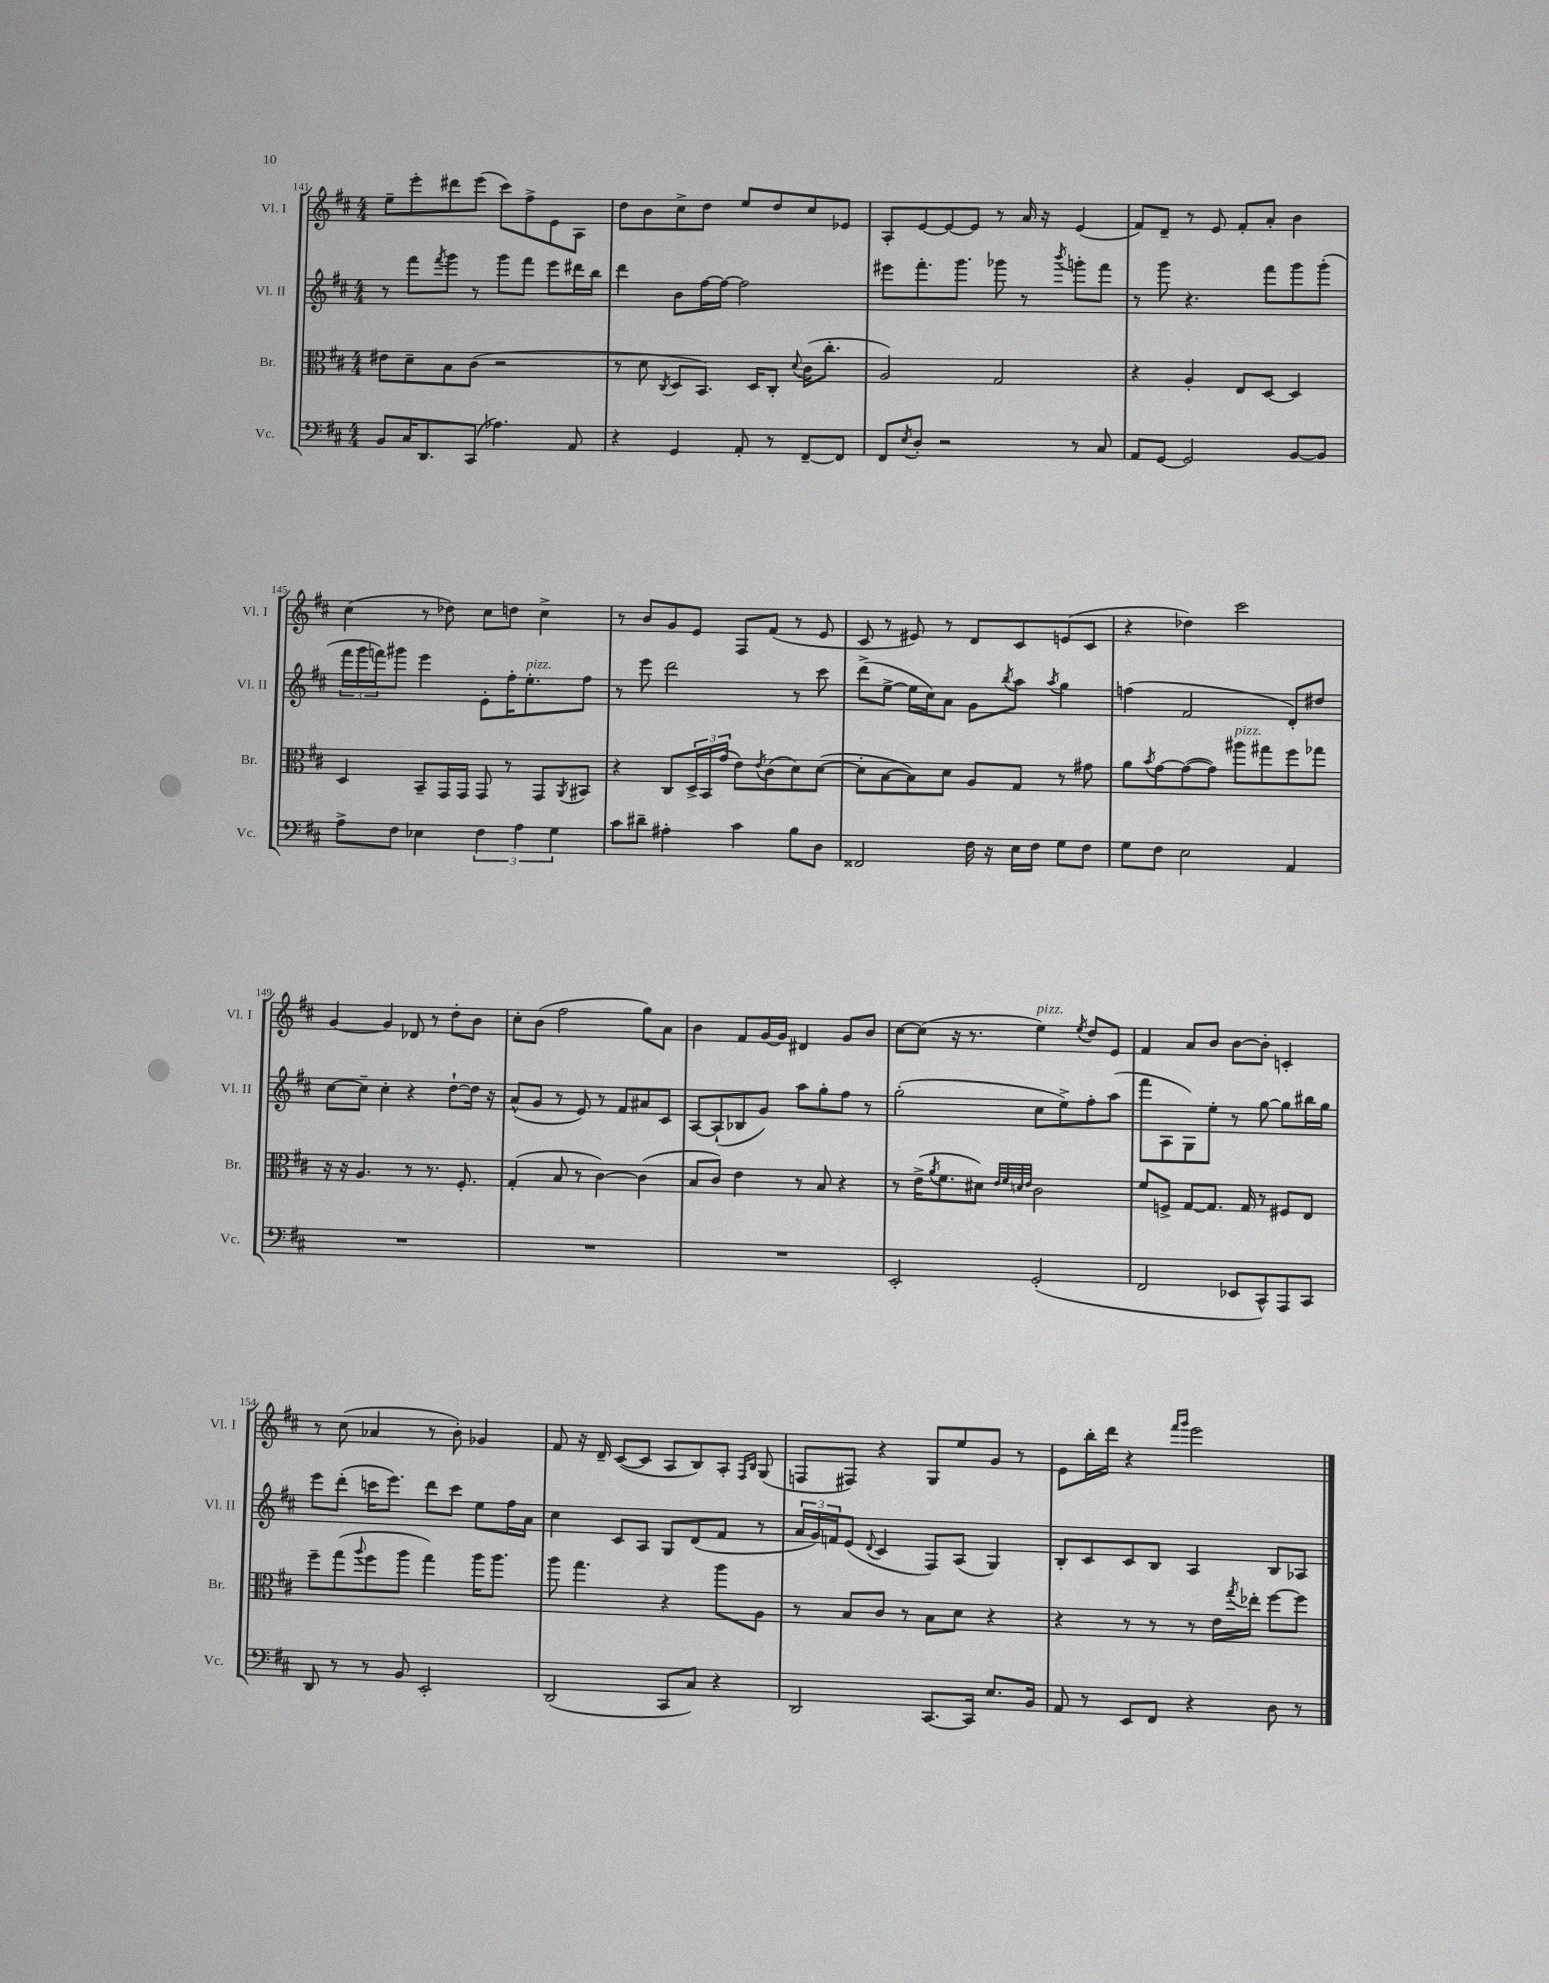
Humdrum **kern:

**kern	**kern	**kern	**kern
*part4	*part3	*part2	*part1
*staff4	*staff3	*staff2	*staff1
*I"Vc.	*I"Br.	*I"Vl. II	*I"Vl. I
*I'Vc.	*I'Br.	*I'Vl. II	*I'Vl. I
*clefF4	*clefC3	*clefG2	*clefG2
*k[f#c#]	*k[f#c#]	*k[f#c#]	*k[f#c#]
*M4/4	*M4/4	*M4/4	*M4/4
=141	=141	=141	=141
8BB/L	8e#X\L	8r	8ee~\L
16C#/K	8d~\	8fff#\L	8eee'\
8.DD/	.	.	.
.	.	8qfff#/	.
.	8B\	8ggg\J	8ddd#X\
(8CC#/J	(8c#\J	8r	(8eee\J
4.A-X\)	2r	8ggg\L	8ccc#\L)
.	.	8fff#\J	8ff#^\
.	.	8eee\L	8e\
8AA/	.	16ddd#X\L	8A\J
.	.	16bb\JJ	.
=142	=142	=142	=142
4r	8r	4ddd\	8dd\L
.	8d\	.	8b\
.	8qC#/	.	.
4GG/	8D/L	8b\L	8cc#^\
.	8.BB/J)	[16ff#\L	8dd\J
.	.	16ff#\JJ_	.
8AA'/	.	2ff#\]	8ee/L
.	16D/KL	.	.
8r	8C#'/J	.	8dd/
.	8qqd/	.	.
[8FF#~/L	(16c#\KL	.	8cc#/
.	8.cc#'\J	.	.
8FF#/J]	.	.	8e-X/J
=143	=143	=143	=143
8FF#/L	2A/)	8eee#X\L	8A'/L
8qE/	.	.	.
8D'/J	.	8.fff#'\	[8e/
2r	.	.	8e/_
.	.	8.ggg\J	.
.	.	.	8e/J]
.	2G/	8ggg-X\	8r
.	.	8r	16a/
.	.	.	16r
.	.	8qbbb/	.
8r	.	8gggn'\L	(4e/
8C#/	.	8fff#\J	.
=144	=144	=144	=144
8AA/L	4r	8r	8f#/L)
[8GG/J	.	8ggg\	8d~/J
2GG/]	4A'/	4.r	8r
.	.	.	8e/
.	8E/L	.	8f#'/L
.	[8D/J	8fff#\L	8a'/J
[8BB/L	4D/]	8ggg\	4b\
8BB/J]	.	(8ggg'\J	.
!!LO:LB:g=z
=145	=145	=145	=145
8A^\L	4D/	24fff#\LL	(4cc#\
.	.	24ggg\	.
.	.	24fffn\J)	.
8F#\J	.	8ggg#X\J	.
4E-X\	8BB~/L	4eee\	8r
.	16GG/L	.	8dd-X\)
.	16GG/JJ	.	.
6F#\	8GG/	8e'\L	8cc#\L
.	8r	16ff#'\K	8ddn\J
6A\	.	.	.
!	!	!LO:TX:a:i:t=pizz.	!
.	.	8.ee'\	.
.	8GG/L	.	4cc#^\
6G\	.	.	.
.	8qAA/	.	.
.	8BB#X/J	8ff#\J	.
=146	=146	=146	=146
8c#\L	4r	8r	8r
8d#X~\J	.	8eee\	8b/L
4A#X'\	8C#/L	2ddd\	8g/
.	24D^/L	.	8e/J
.	24BB/	.	.
.	(24g/JJ	.	.
4c#\	8e\L)	.	8F#/L
.	8qe/	.	.
.	(8c#\	.	(8f#/J
8B\L	8d\)	8r	8r
8D\J	([8d\J	8ccc#\	8e/
=147	=147	=147	=147
2FF##X/	8d'\L]	(8ddd^\L	8c#/
.	[8B\	[8ee^\J	8r
.	8B\])	16ee\LL]	8e#X/)
.	.	16cc#\J)	.
.	8d\J	8a\J	8r
16F#\	8A/L	8g\L	8d/L
16r	.	.	.
.	.	8qbb/	.
16E\LL	8G/J	8aa\J	8c#/
16F#\JJ	.	.	.
.	.	8qaa/	.
8G\L	8r	4gg\	(8en/
8F#\J	8g#X\	.	8c#/J
=148	=148	=148	=148
8G\L	8a\L	(4ffn\	4r
.	8qb/	.	.
8F#\J	[8g\	.	.
2E\	(8g\_	2f#/	4dd-X\)
.	8g\J])	.	.
!	!LO:TX:a:i:t=pizz.	!	!
.	8aa#X\L	.	2ccc#\
.	8gg#X\	.	.
4AA/	8ff#\	8d'/L)	.
.	8gg-X\J	8dd#X/J	.
!!LO:LB:g=z
=149	=149	=149	=149
1r	16r	[8cc#\L	[4g/
.	16r	.	.
.	4.A/	8cc#~\J]	.
.	.	4cc#'\	4g/]
.	8r	4r	8d-X/
.	8.r	.	8r
.	.	[8dd`\L	8dd'\L
.	8.F#'/	.	.
.	.	16dd\Jk]	8b\J
.	.	16r	.
=150	=150	=150	=150
1r	(4G'/	(8a^^/L	8cc#'\L
.	.	8g/J	(8b\J
.	8B/	8r	2ff#\
.	8r	8e/)	.
.	[4c#\)	8r	.
.	.	8f#/L	.
.	(4c#\]	8a#X/	8gg\L)
.	.	8c#/J	8a\J
=151	=151	=151	=151
1r	8B/L	[8A/L	4b\
.	8c#/J)	(8A`/]	.
.	4e\	8B-X/	8f#/L
.	.	8g/J)	[16g/L
.	.	.	16g/JJ]
.	8r	8aa\L	4d#X/
.	8B/	8gg'\	.
.	4r	8ff#\J	8g/L
.	.	8r	8b/J
=152	=152	=152	=152
2EE'/	8r	(2gg'\	[8cc#\L
.	(16e^\KL	.	(8cc#\J]
.	8qa/	.	.
.	8.f#\	.	.
.	.	.	16r
.	.	.	8.r
.	8d#X\J)	.	.
.	32qqe/LLL	.	.
.	32qqf#/	.	.
.	32qqdn/	.	.
.	32qqe/JJJ	.	.
!	!	!	!LO:TX:a:i:t=pizz.
(2GG'/	2c#\	8cc#\L	4ee\)
.	.	8ee^\)	.
.	.	.	8qee/
.	.	8ff#'\	8dd/L
.	.	(8aa\J	8e/J
=153	=153	=153	=153
2FF#/	8f#/L	8fff#\L	4f#/
.	8Fn^/J	8A\	.
.	[8G/L	8G\)	8a/L
.	8.G/J]	8ee'\J	8b/J
8EE-X/L	.	8r	[8b\L
.	16G/	.	.
8CC#^^/)	8r	[8gg\	8b'\J]
8AAA/	8F#X/L	8gg\L]	4cn'/
8CC#/J	8E/J	16bb#X\L	.
.	.	16gg\JJ	.
!!LO:LB:g=z
=154	=154	=154	=154
8DD/	8ff#~\L	8eee\L	8r
8r	(8gg\	(8ddd'\J	(8cc#\
.	8qqaa/	.	.
8r	8ff#\	16cccn\KL	4a-X/
.	.	8.eee\J)	.
8BB/	8aa\J	.	.
2EE'/	4gg\)	8ddd\L	8r
.	.	8ccc\J	8b'\)
.	16aa\KL	8ee\L	4g-X/
.	8.aa\J	.	.
.	.	16ff#\L	.
.	.	16a\JJ	.
=155	=155	=155	=155
(2DD/	8aa\	4cc#\	8f#/
.	4.gg\	.	16r
.	.	.	16d~/
.	.	8c#/L	([8c#/L
.	.	8A/J	8c#/J]
8CC#/L	4r	8G/L	8A/L
8C#/J)	.	(8d/	8B/)
4r	8aa\L	8f#/J	8A'/J
.	.	.	16qqF#/LL
.	.	.	16qqB/JJ
.	8A\J	8r	(8G/
=156	=156	=156	=156
2DD/	8r	24a/LL	8Fn/L
.	.	24g/)	.
.	.	24fn/J	.
.	8B/L	(8e/J	8F#X/J)
.	.	8qqd/	.
.	8c#/J	4c#/	4r
.	8r	.	.
[8.CC#/L	8B\L	8F#/L)	8G/L
.	8d\J	(8A/J	8ee/
16CC#/Jk]	.	.	.
8.E/L	4r	4G/)	8g/J
.	.	.	8r
16BB/Jk	.	.	.
=157	=157	=157	=157
8AA/	4r	8B'/L	8e\L
8r	.	8c#/	16bb'\L
.	.	.	16ddd\JJ
8EE/L	8r	8c#/	4r
8FF#/J	8r	8B/J	.
.	.	.	16qqfff#/LL
.	.	.	16qqggg/JJ
4r	8r	4A/	2eee\
.	16e\LL	.	.
.	8qgg/	.	.
.	16ee-X'\JJ	.	.
8D\	[8ff#\L	8B/L	.
8r	8ff#\J]	8A-X/J	.
==	==	==	==
*-	*-	*-	*-
